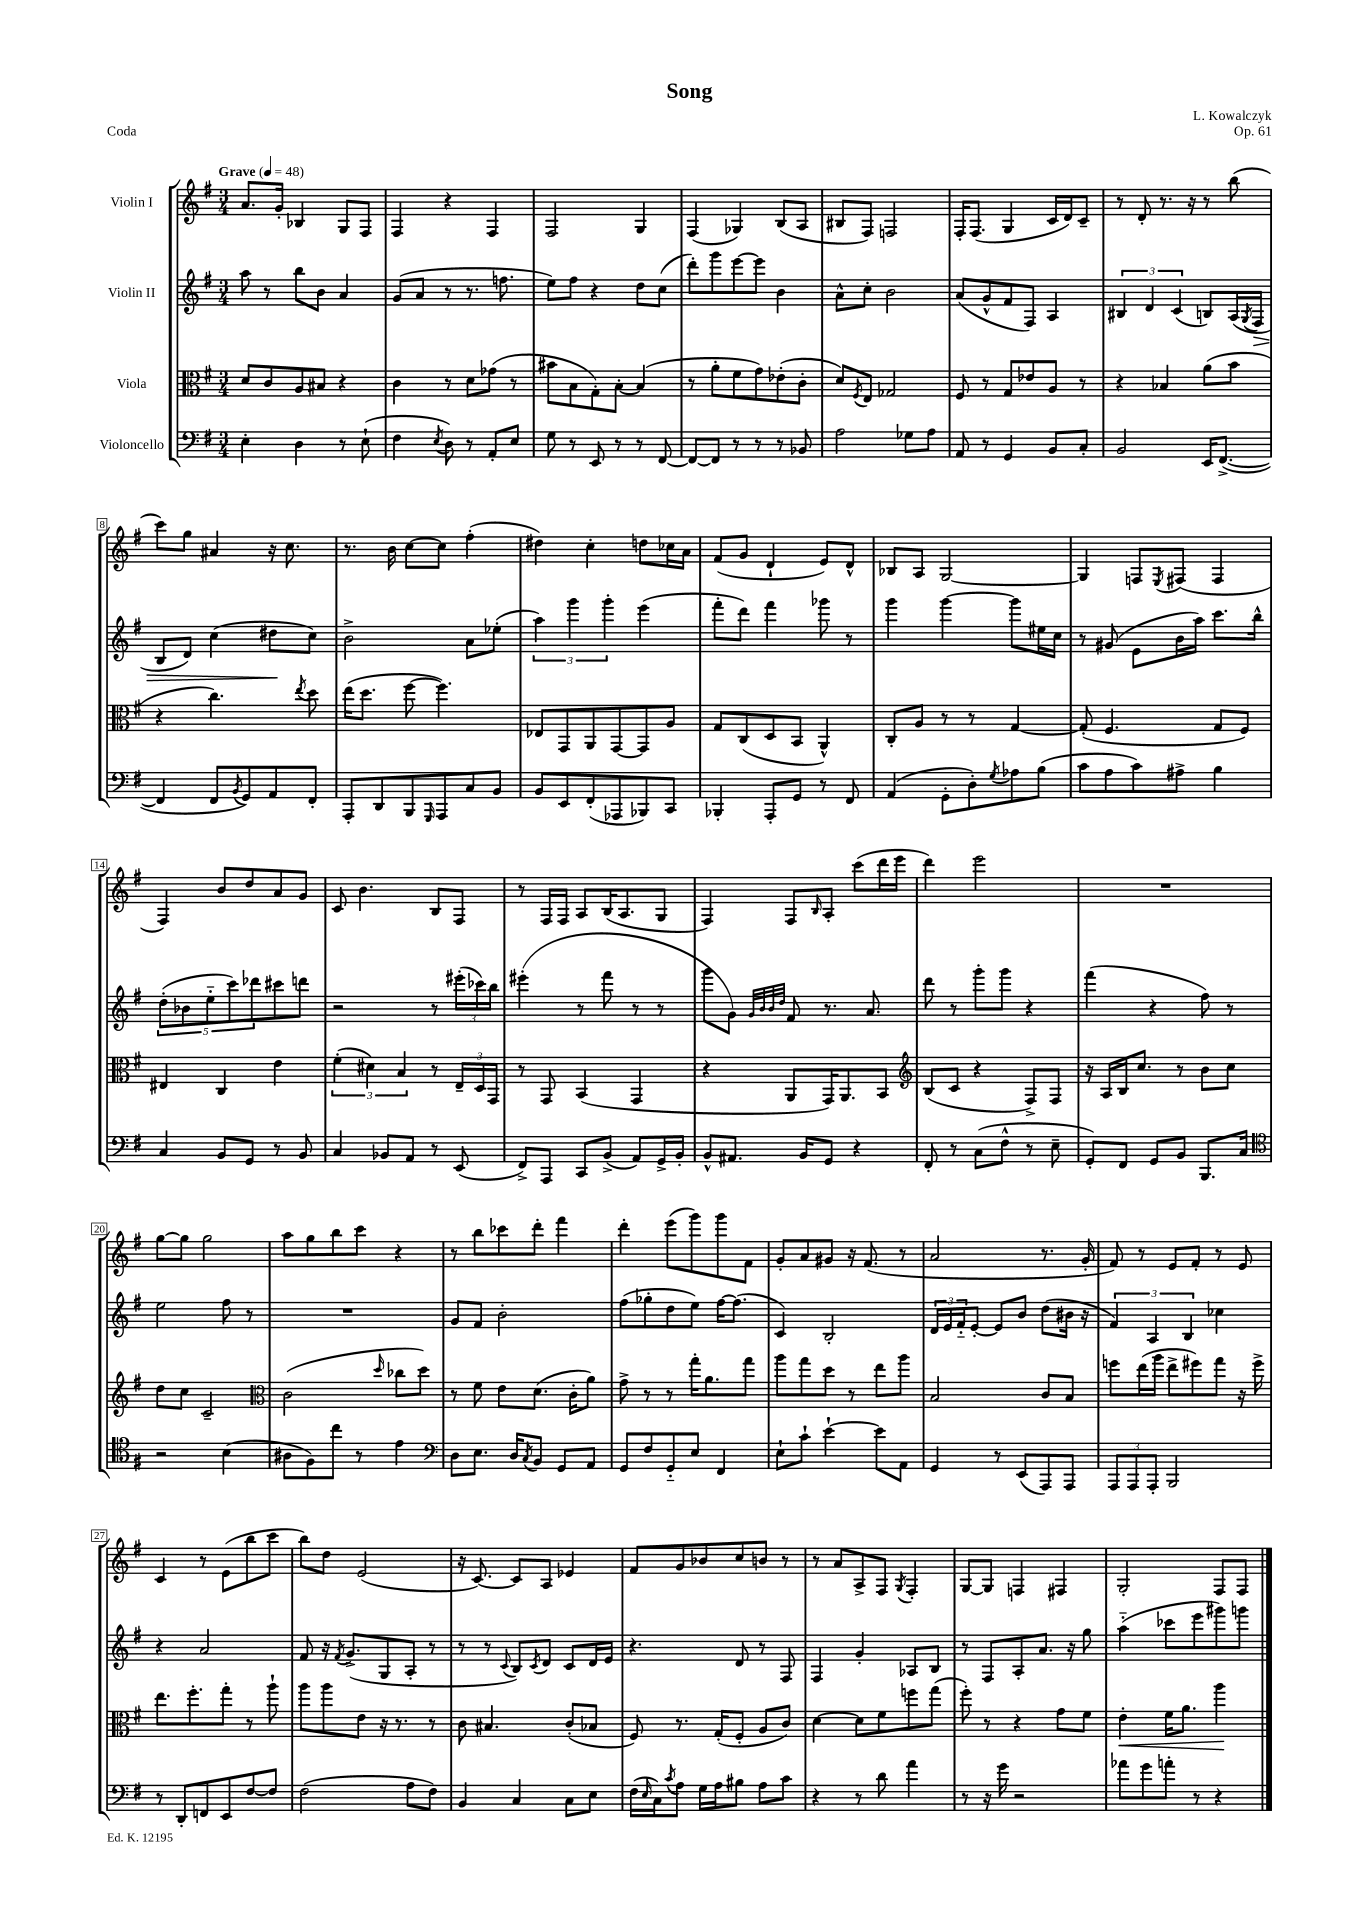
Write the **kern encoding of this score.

**kern	**kern	**kern	**kern
*staff4	*staff3	*staff2	*staff1
*clefF4	*clefC3	*clefG2	*clefG2
*k[f#]	*k[f#]	*k[f#]	*k[f#]
*M3/4	*M3/4	*M3/4	*M3/4
*MM48	*MM48	*MM48	*MM48
4E'	8d	8aa	8.a
.	8c	8r	.
.	.	.	16g'
4D	8A	8bb	4B-
.	8B#	8b	.
8r	4r	4a	8G
(8E`	.	.	8F#
=	=	=	=
4F#	4c	(8g	4F#
.	.	8a	.
8qE	.	.	.
8D)	8r	8r	4r
8r	8d	8.r	.
8AA'	(8g-	.	4F#
.	.	8.ff	.
8E	8r	.	.
=	=	=	=
8G	8b#	8ee)	2F#
8r	8B	8ff#	.
8EE	8G')	4r	.
8r	[8B'	.	.
8r	(4B]	8dd	4G
[8FF#	.	(8cc	.
=	=	=	=
8FF#_	8r	8ddd')	(4F#
8FF#]	8a'	8ggg	.
8r	8f#	[8eee	4G-)
8r	8g)	8eee]	.
8r	(8e-'	4b	(8B
8BB-	8c'	.	8A
=	=	=	=
2A	8d)	8a^^	8B#
.	8qF#	.	.
.	8E	8cc'	8F#)
.	2G-	2b	2F
8G-	.	.	.
8A	.	.	.
=	=	=	=
8AA	8F#	(8a	16F#'
.	.	.	(8.F#
8r	8r	8g^^	.
4GG	8G	8f#	4G
.	8e-	8F#)	.
8BB	8A	4A	16c
.	.	.	16d)
8C'	8r	.	8c~
=	=	=	=
2BB	4r	6B#	8r
.	.	.	8d'
.	.	6d	.
.	4B-	.	8.r
.	.	(6c	.
.	.	.	16r
16EE	(8a	8B)	8r
([8.FF#^	.	.	.
.	8b	(16A	(8bb
.	.	8qG	.
.	.	16F#	.
=	=	=	=
4FF#]	4r	8B	8ccc)
.	.	8d)	8gg
8FF#	4.cc)	(4cc	4a#
8qBB	.	.	.
8GG)	.	.	.
8AA	.	8dd#	16r
.	.	.	8.cc
.	8qee	.	.
8FF#'	8dd	8cc)	.
=	=	=	=
8AAA'	(16ee	2b^	8.r
.	8.dd	.	.
8DD	.	.	.
.	.	.	16b
8BBB	[8ff#	.	[8cc
16qqGGG	.	.	.
8AAA	4.ff#])	.	8cc]
8C	.	8a	(4ff#'
8BB	.	(8ee-'	.
=	=	=	=
8BB	8E-	6aa)	4dd#)
8EE	8GG	.	.
.	.	6ggg	.
(8FF#'	8AA	.	4cc'
.	.	6ggg'	.
8AAA-	[8GG	.	.
8BBB-)	8GG]	(4eee	8dd
8CC	8A	.	16cc-
.	.	.	16a
=	=	=	=
4BBB-'	8G	8fff#'	(8f#
.	(8C	8ddd)	8g
8AAA'	8D	4fff#	4d`
8GG	8BB	.	.
8r	4AA^^)	8ggg-	8e)
8FF#	.	8r	8d^^
=	=	=	=
(4AA	8C'	4ggg	8B-
.	8A	.	8A
8GG'	8r	[4ggg	[2G
8D')	8r	.	.
8qG	.	.	.
8A-	[4G	8ggg]	.
(8B	.	16ee#	.
.	.	16cc	.
=	=	=	=
8c	(8G']	8r	4G]
8A	4.F#	(8g#	.
8c)	.	8e	8F
.	.	.	8qE
8A#^	.	16b	(8F#
.	.	16aa)	.
4B	8G	8.ccc	4F#
.	8F#)	.	.
.	.	16bb^^	.
=	=	=	=
4C	4E#	(10dd'	4F#)
.	.	10b-	.
.	.	10ee'~	.
8BB	4C	.	8b
.	.	10ccc)	.
8GG	.	.	8dd
.	.	10ddd-	.
8r	4e	8ccc#	8a
8BB	.	8ddd	8g
=	=	=	=
4C	(6f#'	2r	8c
.	.	.	4.b
.	6d#)	.	.
8BB-	.	.	.
.	6B	.	.
8AA	.	.	.
8r	8r	8r	8B
(8EE	24E~	(24eee#'	8F#
.	24D	24ccc-)	.
.	24GG	24bb	.
=	=	=	=
8FF#^)	8r	(4eee#'	8r
8AAA	8GG	.	16F#
.	.	.	16F#
8CC	(4BB	8r	8A
(8BB^	.	8fff#	(16B
.	.	.	8.A
8AA)	4GG	8r	.
16GG^	.	8r	8G
16BB'	.	.	.
=	=	=	=
8BB^^	4r	8ggg	4F#)
8.AA#	.	8g)	.
.	.	32qqg	.
.	.	32qqb	.
.	.	32qqb	.
.	.	32qqdd	.
.	8AA	8f#	8F#
16BB	.	.	.
.	.	.	16qqB
8GG	16GG)	8.r	8A'
.	8.AA	.	.
4r	.	.	(8ccc
.	.	8.a	.
.	8BB	.	16ddd
.	.	.	16eee
=	=	=	=
*	*clefG2	*	*
8FF#'	(8B	8ddd	4ddd)
8r	8c	8r	.
(8C	4r	8ggg'	2eee
8F#^^	.	8ggg	.
8r	8F#^)	4r	.
8E~	8F#	.	.
=	=	=	=
8GG')	16r	(4fff#	2.r
.	16A	.	.
8FF#	16B	.	.
.	8.cc	.	.
8GG	.	4r	.
8BB	8r	.	.
8.BBB	8b	8ff#)	.
.	8cc	8r	.
16C	.	.	.
=	=	=	=
*clefC4	*	*	*
2r	8dd	2ee	[8gg
.	8cc	.	8gg]
.	2c~	.	2gg
(4B	.	8ff#	.
.	.	8r	.
=	=	=	=
*	*clefC3	*	*
8A#	(2c	2.r	8aa
8F#)	.	.	8gg
8cc	.	.	8bb
8r	.	.	8ccc
.	16qqdd	.	.
4e	8cc-	.	4r
.	8dd)	.	.
=	=	=	=
*clefF4	*	*	*
8D	8r	8g	8r
8.E	8f#	8f#	8bb
.	8e	2b'	8ccc-
16D	.	.	.
8qC	.	.	.
8BB	(8.d	.	8ddd'
8GG	.	.	4fff#
.	16c'	.	.
8AA	8a)	.	.
=	=	=	=
8GG	8g^	(8ff#	4ddd'
8F#	8r	8gg-'	.
8GG'~	8r	8dd	(8eee
8E	16gg'	8ee)	8ggg)
.	8.a	.	.
4FF#	.	[16ff#	8ggg
.	.	(8.ff#]	.
.	8gg	.	8f#
=	=	=	=
8E`	8aa	4c)	8g'
8c`	8gg	.	8a
[4e`	8dd	2B'	8g#
.	8r	.	16r
.	.	.	(8.f#
8e]	8ee	.	.
8AA	8aa	.	8r
=	=	=	=
4GG	2B	24d	2a
.	.	24e	.
.	.	24f#'~	.
.	.	[8e'	.
8r	.	8e]	.
(8EE	.	8b	.
8AAA)	8c	(8dd	8.r
8AAA	8B	16b#	.
.	.	16r	16g'
=	=	=	=
12AAA	8ff	6f#)	8f#)
12AAA	.	.	.
.	(16ee	.	8r
12AAA'	.	6A	.
.	16aa	.	.
2BBB	8ee^	.	8e
.	.	6B	.
.	8ff#)	.	8f#'
.	8gg	4cc-	8r
.	16r	.	8e
.	16ff#^	.	.
=	=	=	=
8r	8.ee	4r	4c
8DD'	.	.	.
.	8.ff#'	.	.
8FF	.	2a	8r
8EE	8gg'	.	(8e
[8F#	8r	.	8bb
8F#]	8aa`	.	8ccc
=	=	=	=
(2F#	8aa	8f#	8bb)
.	8aa	16r	8dd
.	.	8qf#	.
.	.	(8.g^	.
.	8e	.	(2e
.	16r	8G	.
.	8.r	.	.
8A	.	8A'	.
8F#)	8r	8r	.
=	=	=	=
4BB	8c	8r	16r
.	.	.	[8.c)
.	4.B#	8r	.
.	.	8qqc	.
4C	.	8B)	8c]
.	.	8qc	.
.	.	8d	8A
8C	(8c'	8c	4e-
8E	8B-	16d	.
.	.	16e	.
=	=	=	=
(16F#	8F#)	4.r	8f#
16qqE	.	.	.
16C)	.	.	.
8qc	.	.	.
8A	8.r	.	8g
16G	.	.	8b-
16A	(16G'	.	.
8B#	8F#'	8d	8cc
8A	8A	8r	8b
8c	8c)	8F#	8r
=	=	=	=
4r	[4d	4F#	8r
.	.	.	8a
8r	8d]	4g'	8A^
8d	8f#	.	8F#
.	.	.	8qG
4a	8ff	8A-	4F#'
.	(8gg	8B	.
=	=	=	=
8r	8ff#')	8r	[8G
16r	8r	8F#	8G]
16g	.	.	.
2r	4r	8A'	4F
.	.	8.a	.
.	8g	.	4F#
.	.	16r	.
.	8f#	8gg	.
=	=	=	=
8a-	4e'	(4aa'~	2G'
8g	.	.	.
8a'	16f#	8ccc-	.
.	8.a	.	.
8r	.	8eee	.
4r	4aa	8ggg#)	8F#
.	.	8ggg	8F#
==	==	==	==
*-	*-	*-	*-
